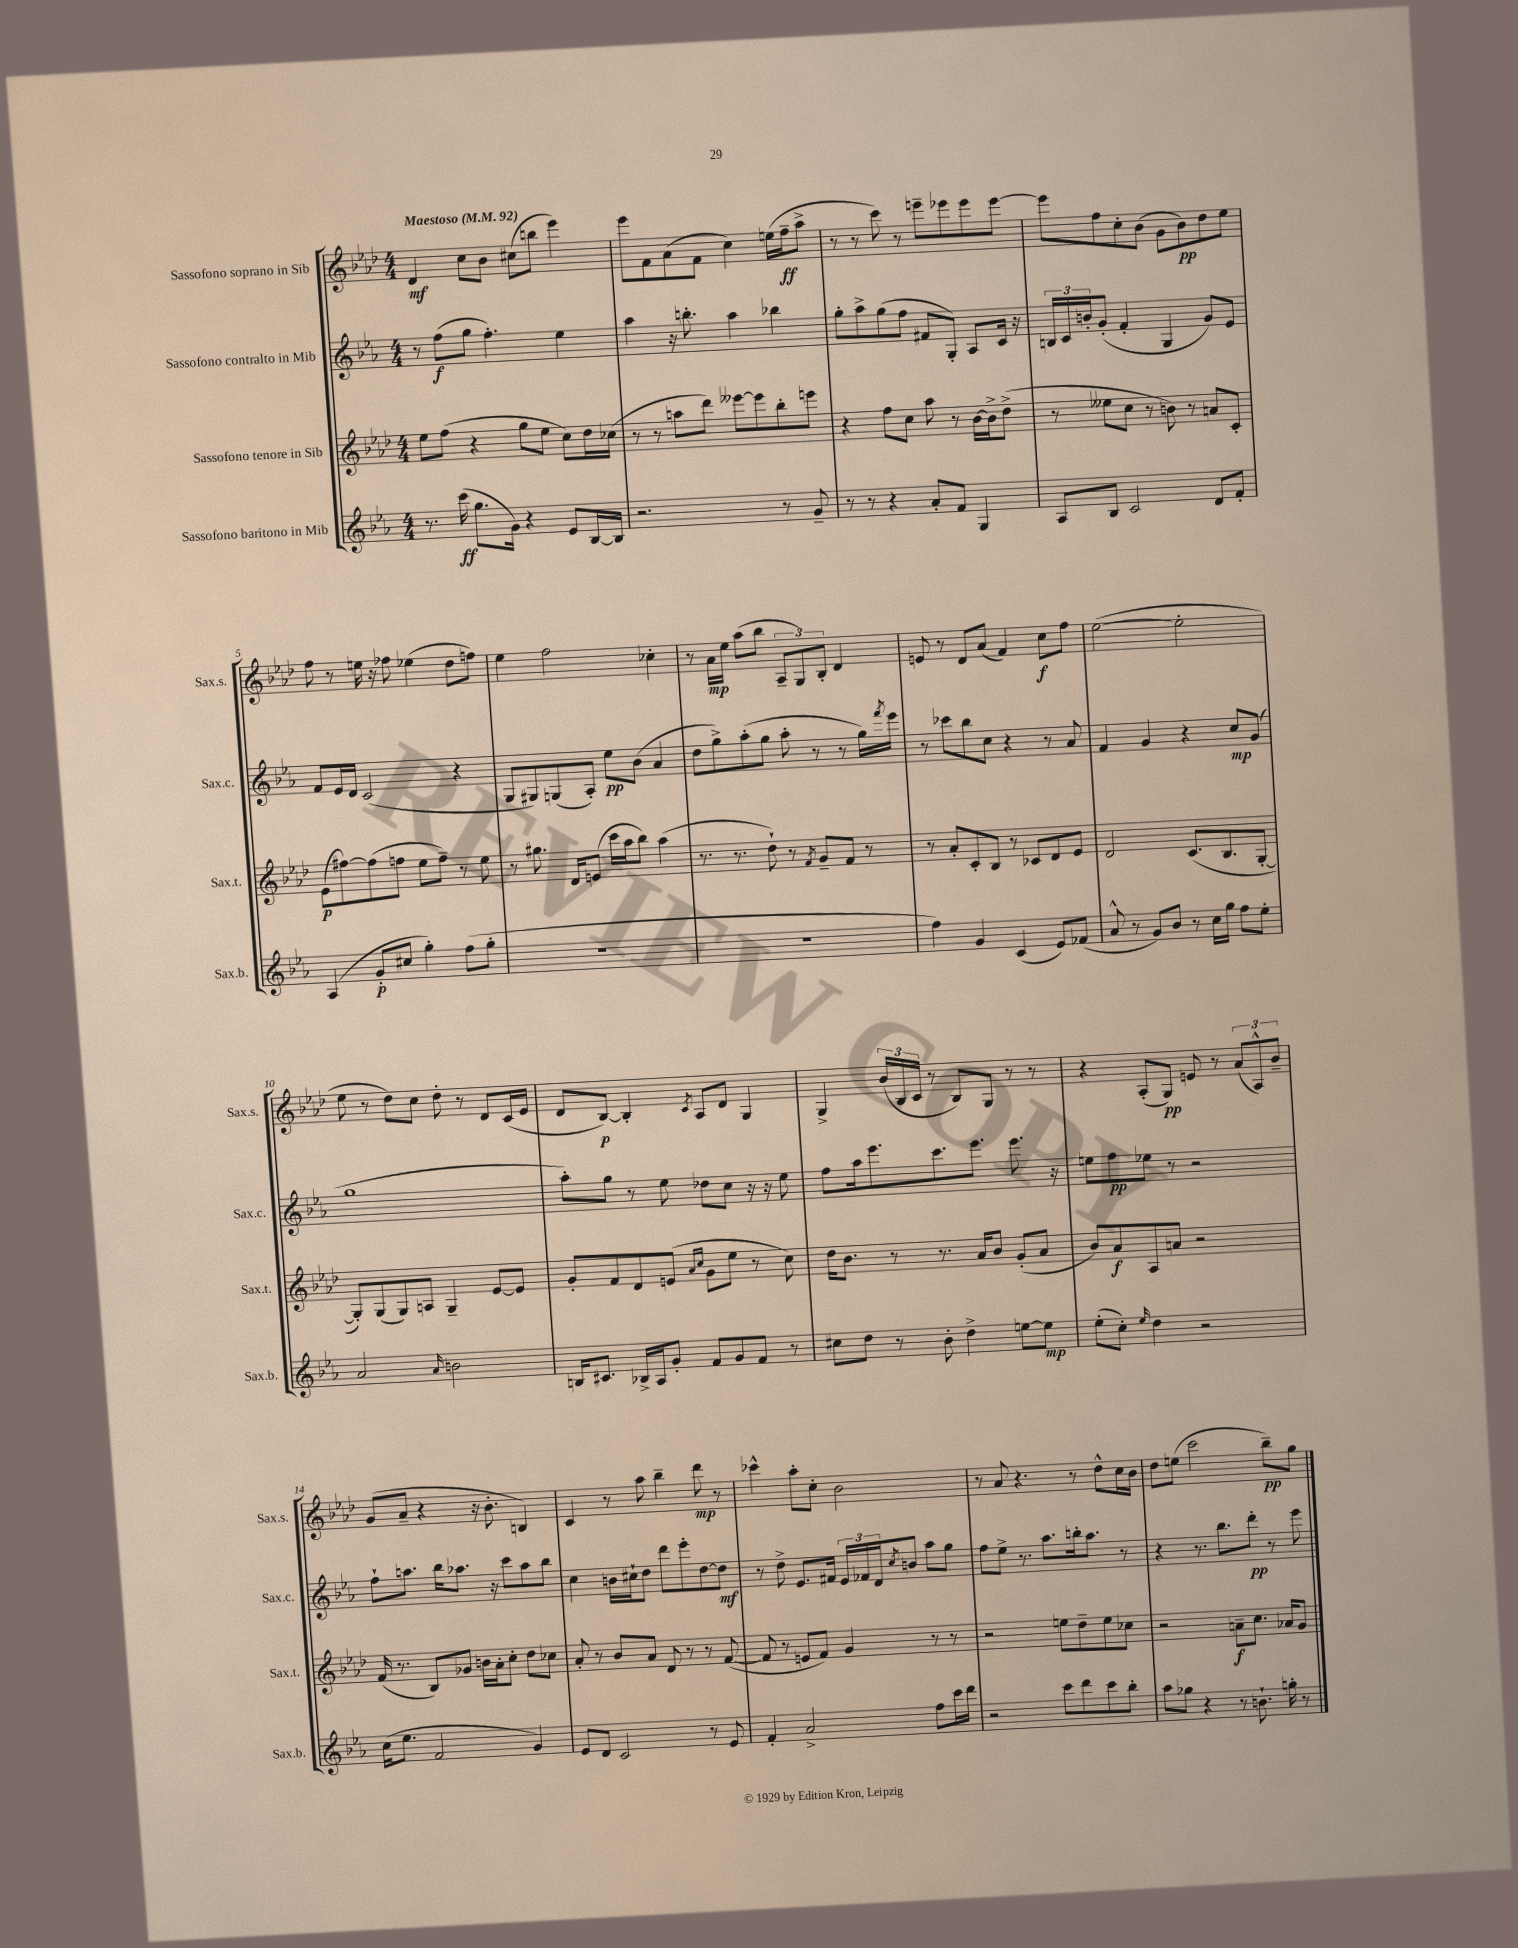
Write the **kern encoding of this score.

**kern	**kern	**kern	**kern
*staff4	*staff3	*staff2	*staff1
*clefG2	*clefG2	*clefG2	*clefG2
*k[b-e-a-]	*k[b-e-a-d-]	*k[b-e-a-]	*k[b-e-a-d-]
*M4/4	*M4/4	*M4/4	*M4/4
*MM92	*MM92	*MM92	*MM92
8.r	8ee-\L	8r	4d-/
.	(8ff\J	(8ff\L	.
(16ccc\	.	.	.
8.gg\L	4r	8gg\J	8cc\L
.	.	4.ff'\)	8b-\J
16g\Jk)	.	.	.
4r	8gg\L	.	(8cc#\L
.	8ee-\J	.	8bb\J
8e-/L	8cc\L)	4ee-\	4eee-\)
[16B-/L	16dd-\L	.	.
16B-/]JJ	(16cc-\JJ	.	.
=	=	=	=
2.r	8r	4aa-\	8eee-\L
.	8r	.	8f\
.	8aa\L	16r	(8a-\
.	.	8.bb'\	.
.	8ddd-\J)	.	8f\J
.	[8eee--\L	4aa-\	4cc\)
.	8eee--\]	.	.
8r	8bb-'\	4bb-\	(16ee\LL
.	.	.	16ff~\J
8g~/	8eee\J	.	8aa-^\J
=	=	=	=
8r	4r	8gg'\L	8r
8r	.	8aa-^\	8r
4r	8ff\L	(8gg\	8ccc\)
.	8cc\J	8ff\J	8r
8a-'/L	8aa-\	8f#/L	8eee~\L
8f/J	8r	8G'/J)	8eee-\
4G/	[16b-\LL	8A-/L	8eee-\
.	16b-^\]J	.	.
.	(8dd-^\J	16c/Jk	[8eee-\J
.	.	16r	.
=	=	=	=
8A-/L	8r	24B/LL	8eee-\]L
.	.	24c/	.
.	.	24b'/J	.
8B-/J	8ee--\L	(8g'/J	8ff\
2c/	8cc\J	4f'/	8cc'\
.	8r	.	(8b-\J
.	8b\)	4G/	8g\L
.	8r	.	8b-\)
8d/L	8a/L	8g/L)	8dd-\
8f'/J	8c'/J	8e-/J	8ee-\J
=	=	=	=
(4A-/	(8e-\L	8f/L	8ff\
.	[8ff#\)	16e-/L	8r
.	.	16d/JJ	.
8g'/L	(8ff#\]	(2c/	16ee\
.	.	.	16r
8cc#/J	8ff\J	.	8ff-\
4gg'\)	8ee-\L	.	(4ee-\
.	8ff~\J)	.	.
(8ff\L	8r	4r	8dd-\L
8gg'\J	8ee-\	.	8ff\J)
=	=	=	=
1r	8r	8G/L	4ee-\
.	8.gg#\	8G#/)	.
.	.	(8G/	2ff\
.	16d-/LK	.	.
.	(8e/J	8A-'/J)	.
.	16ccc\LL	8ee-\L	.
.	16aa-\J	.	.
.	8bb-\J)	(8b-\J	.
.	(4aa-\	4a-/	4cc-'\
=	=	=	=
1r	8.r	8dd\L	8r
.	.	8gg^\)	16a-\LL
.	8.r	.	16ee-\JJ
.	.	(8aa-'\	(8aa-\L
.	8dd-`\)	8gg\J	8bb-\J
.	8r	8aa-'\	12A-~/L
.	.	.	12G/)
.	8qf/	.	.
.	8g~/L	8r	.
.	.	.	12B-'/J
.	8f/J	8r	4d-/
.	8r	16gg\LL)	.
.	.	8qfff/	.
.	.	16eee-\JJ	.
=	=	=	=
4ff\)	8r	8r	8e/
.	8a-'/L	8ccc-\L	8r
4g/	8c'/	8bb-\	8d-/L
.	8B-/J	8cc\J	(8a-/J
(4c/	8r	4r	4f/)
.	8c-/L	.	.
8e-/L)	8d-/	8r	8cc\L
(8f-/J	8e-/J	8a-/	8ff\J
=	=	=	=
8a-^^/	2d-/	4f/	([2ee-\
8r	.	.	.
8g/L)	.	4g/	.
8b-/J	.	.	.
8r	(8.c/L	4r	2ee-'\]
16cc\LL	.	.	.
16gg\JJ	8.B-/	.	.
8ff\L	.	8cc/L	.
8ee-'\J	[8G'/J	(8g/J	.
=	=	=	=
2a-/	8G'/]L)	1gg	8ee-\
.	(8G/	.	8r
.	8G/)	.	8dd-\L)
.	8A/J	.	8cc\J
16qqa-/	.	.	.
2b\	4G~/	.	8dd-'\
.	.	.	8r
.	[8e-/L	.	8d-/L
.	8e-/]J	.	(16c/L
.	.	.	16e-/JJ
=	=	=	=
16B/LK	8g'/L	8aa-'\L)	8d-/L
8.c#/J	.	.	.
.	8f/	8gg\J	[8B-/J)
16B-^/LL	8d-/	8r	4B-'/]
16A-/J	.	.	.
8g'/J	(8e/J	8ee-\	.
.	16qqa-/LL	.	.
.	16qqcc/JJ	.	8qc/
8f/L	8g\L	8dd-\L	8A-/L
8g/	8ee-\J	8cc\J	8d-/J
8f/J	8r	16r	4G/
.	.	16r	.
8r	8cc\)	8ee-\	.
=	=	=	=
8cc#\L	16dd-\LK	8ff\L	4G^/
.	8.b-\J	.	.
8dd\J	.	16aa-\k	.
.	.	8.eee-\	.
8r	8r	.	(24b-/LL
.	.	.	24B-/
.	.	.	24c/JJ
8b-'\	8.r	8.ccc\	8r
4dd^\	.	.	8B-/L)
.	16a-/LK	8.eee-\J	.
.	8b-/J	.	8G/J
[8ee\L	(8g'/L	8.eee-\	8r
8ee\]J	8a-/J	.	8r
.	.	16r	.
=	=	=	=
(8ee-'\L	8b-/L)	8ee\L	4r
8cc'\J)	8a-/	8ff\	.
16qqee-/	.	.	.
4dd\	8A-/	8ee-\J	(8A-'/L
.	8a/J	8r	8G/J)
2r	2r	2r	8e/
.	.	.	8r
.	.	.	(12a-/L
.	.	.	12A-^^/)
.	.	.	12b-~/J
=	=	=	=
(16cc\LK	(16f/	8ff`\L	(8g/L
8.ee-\J	8.r	.	.
.	.	8.aa\J	8a-~/J
2f/	8B-/L)	.	4r
.	.	16bb-\LK	.
.	8g-/J	8.aa-\J	.
.	16b\LL	.	16r
.	16a-'\J	16r	8.b-'\
.	8cc'\J	8ccc\L	.
4g/)	8dd-\L	8aa-\	4B/)
.	8cc-\J	8bb-\J	.
=	=	=	=
8e-/L	8a-'/	4cc\	4c/
8d/J	8r	.	.
2c/	8b-/L	16b\LL	8r
.	.	16cc#`\J	.
.	8a-/J	8dd\J	8aa-\
.	8d-/	8ddd\L	4bb-~\
.	8r	8eee-'\	.
8r	8r	[8dd\	8ddd-\
8e-/	([8f/	8dd\]J	8r
=	=	=	=
4f'/	8f/]	8r	4ccc-^^\
.	8r	8dd^\	.
2a-^/	8e/L	8.e-/L	8aa-'\L
.	8f/J)	.	8cc'\J
.	.	16f#/Jk	.
.	4g/	24e-/LL	2b-\
.	.	24f-/	.
.	.	24d/J	.
.	.	8qcc/	.
.	.	8b/J	.
8ff\L	8r	8aa-\L	.
16ccc\L	8r	8gg\J	.
16ddd\JJ	.	.	.
=	=	=	=
2r	2r	8ff\L	8r
.	.	8ee-^\J	8a-/
.	.	8.r	4.r
.	.	8.aa-\L	.
8ccc\L	8ee\L	.	.
8ddd\	8dd-~\	16bb'\k	8r
.	.	8.aa-\J	.
8ccc\	8ee\	.	8dd-^^\L
8bb-'\J	8cc-\J	8r	16cc\L
.	.	.	16b-\JJ
=	=	=	=
8aa-\L	2r	4r	8dd-\L
8gg-\J	.	.	(8ee\J
4r	.	8.r	2ccc\
.	.	8.bb-\L	.
8r	8a~\L	.	.
8.b`\	8.cc\J	8ddd'\J	.
.	.	8r	8bb-~\L)
16gg'\	16a-/LK	.	.
8r	8g/J	8eee-\	8gg\J
==	==	==	==
*-	*-	*-	*-
